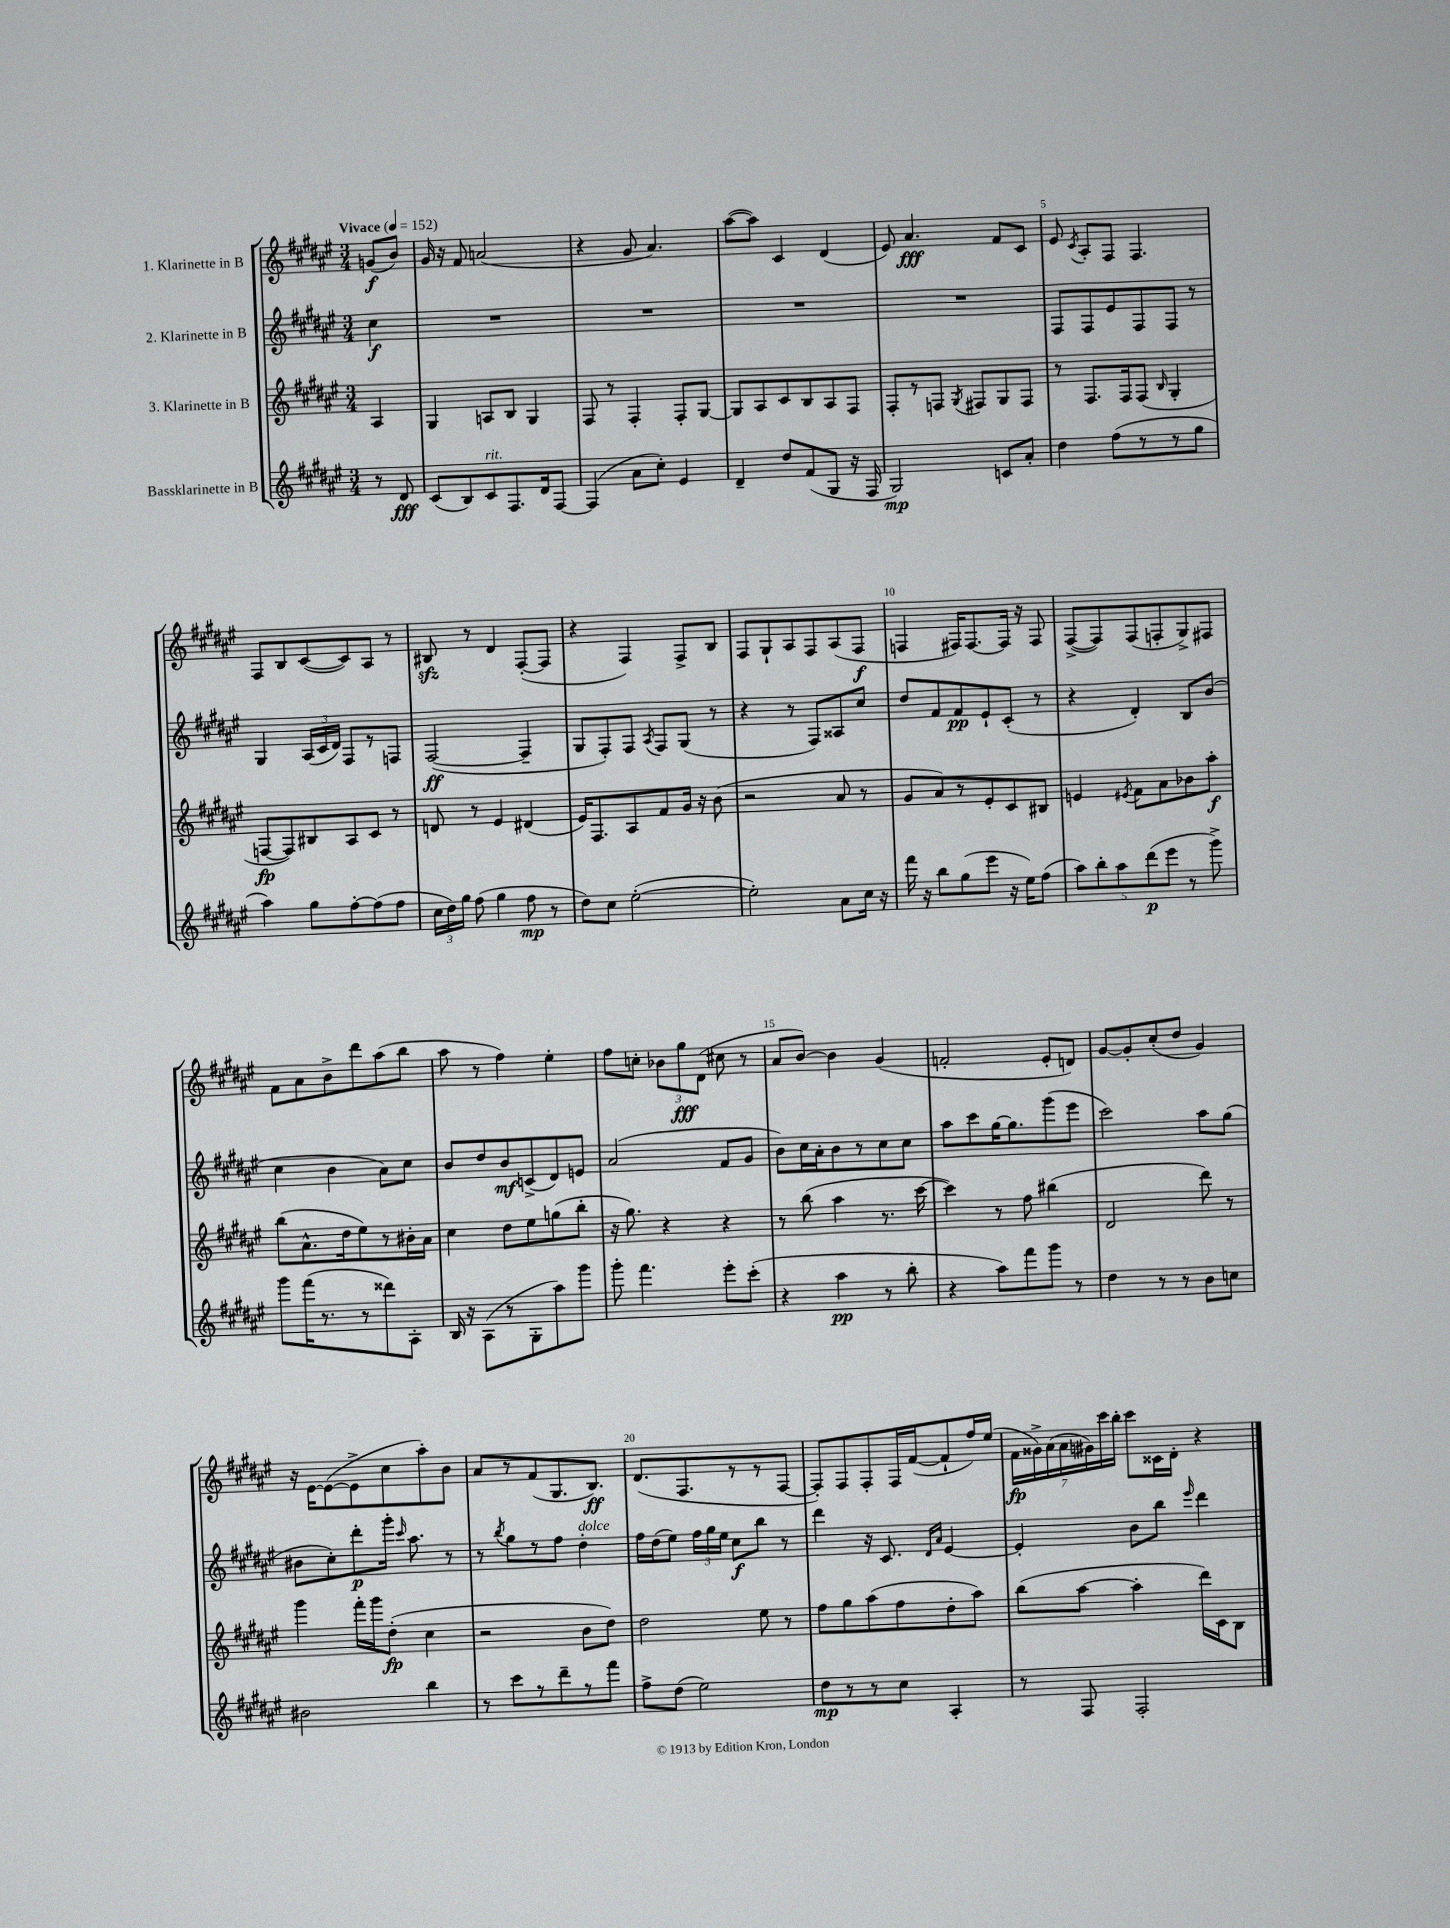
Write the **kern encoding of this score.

**kern	**dynam	**kern	**dynam	**kern	**dynam	**kern	**dynam
*part4	*part4	*part3	*part3	*part2	*part2	*part1	*part1
*staff4	*staff4	*staff3	*staff3	*staff2	*staff2	*staff1	*staff1
*I"Bassklarinette in B	*	*I"3. Klarinette in B	*	*I"2. Klarinette in B	*	*I"1. Klarinette in B	*
*clefG2	*	*clefG2	*	*clefG2	*	*clefG2	*
*k[f#c#g#d#a#e#]	*	*k[f#c#g#d#a#e#]	*	*k[f#c#g#d#a#e#]	*	*k[f#c#g#d#a#e#]	*
*M3/4	*	*M3/4	*	*M3/4	*	*M3/4	*
*MM152	*	*MM152	*	*MM152	*	*MM152	*
=	=	=	=	=	=	=	=
!	!	!	!	!	!	!LO:TX:a:B:t=Vivace	!
8r	.	4A#/	.	4cc#\	f	(8gn/L	f
8d#/	fff	.	.	.	.	8b/J)	.
=1	=1	=1	=1	=1	=1	=1	=1
(8c#/L	.	4G#/	.	2.r	.	16g#/	.
.	.	.	.	.	.	16r	.
8B/)	.	.	.	.	.	8f#/	.
!LO:TX:a:i:t=rit.	!	!	!	!	!	!	!
8c#/	.	8An/L	.	.	.	(2an/	.
8.F#/	.	8B/J	.	.	.	.	.
.	.	4G#/	.	.	.	.	.
16d#/k	.	.	.	.	.	.	.
[8F#/J	.	.	.	.	.	.	.
=2	=2	=2	=2	=2	=2	=2	=2
(4F#/]	.	8F#/	.	2.r	.	4r	.
.	.	8r	.	.	.	.	.
8a#\L	.	4F#'/	.	.	.	8g#/	.
8cc#'\J)	.	.	.	.	.	4.a#/)	.
4e#/	.	8F#'/L	.	.	.	.	.
.	.	[8G#/J	.	.	.	.	.
=3	=3	=3	=3	=3	=3	=3	=3
4d#~/	.	8G#/L]	.	2.r	.	([8aa#\L	.
.	.	8A#/	.	.	.	8aa#\J])	.
8dd#/L	.	8c#/	.	.	.	4c#/	.
(8f#/	.	8B/	.	.	.	.	.
8G#/J	.	8A#/	.	.	.	(4d#/	.
16r	.	8F#/J	.	.	.	.	.
16F#/	.	.	.	.	.	.	.
=4	=4	=4	=4	=4	=4	=4	=4
2G#/)	mp	8F#'/L	.	2.r	.	8e#/)	.
.	.	8r	.	.	.	4.a#/	fff
.	.	8Fn/J	.	.	.	.	.
.	.	8qG#/	.	.	.	.	.
.	.	8F#X/L	.	.	.	.	.
8cn/L	.	8G#/	.	.	.	8f#/L	.
8a#'/J	.	8F#/J	.	.	.	8c#/J	.
=5	=5	=5	=5	=5	=5	=5	=5
4dd#\	.	8r	.	8F#/L	.	8e#/	.
.	.	.	.	.	.	8qc#/	.
.	.	8.F#/L	.	8F#/	.	8A#'/L	.
(8ff#\L	.	.	.	8e#/	.	8F#/J	.
.	.	16F#/k	.	.	.	.	.
8r	.	(8F#/J	.	8F#/	.	4.F#/	.
.	.	16qqB/	.	.	.	.	.
8r	.	4G#'/	.	8F#/J	.	.	.
8gg#\J	.	.	.	8r	.	.	.
!!LO:LB:g=z
=6	=6	=6	=6	=6	=6	=6	=6
4aa#\)	.	[8Fn/L	fp	4G#/	.	8F#/L	.
.	.	8F/])	.	.	.	8B/	.
8gg#\L	.	8B#X/	.	(24A#/LL	.	([8c#/	.
.	.	.	.	24c#/	.	.	.
.	.	.	.	24d#/JJ)	.	.	.
[8ff#'\	.	8A#/	.	8F#/L	.	8c#/])	.
(8ff#\]	.	8c#/J	.	8r	.	8A#/J	.
8ff#\J	.	8r	.	8Fn/J	.	8r	.
=7	=7	=7	=7	=7	=7	=7	=7
24cc#\LL	.	8dn/	.	([2F#/	ff	8B#Xzz/	.
24dd#\)	.	.	.	.	.	.	.
24gg#\JJ	.	.	.	.	.	.	.
(8ff#\	.	8r	.	.	.	8r	.
4gg#\	.	4e#/	.	.	.	4d#/	.
8ff#\	mp	(4d#X/	.	4F#~/]	.	([8F#'/L	.
8r	.	.	.	.	.	8F#/J]	.
=8	=8	=8	=8	=8	=8	=8	=8
8dd#\L)	.	16e#/KL)	.	8G#/L	.	4r	.
.	.	8.F#/	.	.	.	.	.
8cc#\J	.	.	.	8F#'/)	.	.	.
([2ee#'\	.	8A#/	.	8F#/J	.	4F#/)	.
.	.	.	.	8qA#/	.	.	.
.	.	8f#/	.	8F#/L	.	.	.
.	.	16g#/Jk	.	(8G#/J	.	8F#^/L	.
.	.	16r	.	.	.	.	.
.	.	(8b\	.	8r	.	8B/J	.
=9	=9	=9	=9	=9	=9	=9	=9
2ee#'\])	.	2r	.	4r	.	8F#/L	.
.	.	.	.	.	.	8G#`/	.
.	.	.	.	8r	.	8A#/	.
.	.	.	.	8F#/L)	.	8F#/	.
8a#\L	.	8a#/	.	8A##X/	.	(8A#/	.
16cc#\Jk	.	8r	.	8cc#/J	.	8F#/J	f
16r	.	.	.	.	.	.	.
=10	=10	=10	=10	=10	=10	=10	=10
16fff#\	.	8g#/L	.	8dd#/L	.	4Fn/	.
16r	.	.	.	.	.	.	.
8bb\L	.	8a#/)	.	8f#/	.	.	.
(8gg#\	.	8r	.	8f#/	pp	16F#X/KL)	.
.	.	.	.	.	.	[8.F#/	.
8eee#\J	.	8e#'/	.	8e#`/	.	.	.
16r	.	8c#/	.	(8c#'/J	.	16F#/Jk]	.
16ee#\KL)	.	.	.	.	.	16r	.
(8ff#\J	.	8B#X/J	.	8r	.	8F#/	.
=11	=11	=11	=11	=11	=11	=11	=11
10aa#\L)	.	4en/	.	4r	.	([8F#^/L	.
10bb'\	.	.	.	.	.	.	.
.	.	.	.	.	.	8F#/])	.
10aa#\	.	.	.	.	.	.	.
.	.	8qe#X/	.	.	.	.	.
.	.	8f#\L	.	4d#'/)	.	(8F#/	.
(10ddd#\	p	.	.	.	.	.	.
.	.	8a#\	.	.	.	8Fn'/	.
10eee#\J	.	.	.	.	.	.	.
8r	.	8b-X\	.	8B/L	.	8G#^/)	.
8ggg#^\)	.	8aa#'\J	f	(8b/J	.	8F#X/J	.
!!LO:LB:g=z
=12	=12	=12	=12	=12	=12	=12	=12
8ggg#\L	.	(8bb\L	.	4cc#\	.	8f#\L	.
(16fff#\K	.	8.a#^^\	.	.	.	8a#\	.
8.r	.	.	.	.	.	.	.
.	.	.	.	4b\	.	8b^\	.
.	.	16dd#\k	.	.	.	.	.
8r	.	8ee#\)	.	.	.	8ddd#\	.
8ddd##X\)	.	8r	.	8a#\L)	.	(8aa#\	.
8A#'\J	.	16b#X'\L	.	8cc#\J	.	8bb\J	.
.	.	16a#\JJ	.	.	.	.	.
=13	=13	=13	=13	=13	=13	=13	=13
16B/	.	4cc#\	.	8b/L	.	8aa#\	.
16r	.	.	.	.	.	.	.
(8A#\L	.	.	.	8dd#/	.	8r	.
8r	.	8dd#\L	.	8b/	mf	4ff#\)	.
8G#'\	.	8ee#\	.	(8cn^/	.	.	.
8aa#\)	.	(8ggn\	.	8d#/)	.	4ee#'\	.
8ggg#\J	.	8bb'\J	.	8en/J	.	.	.
=14	=14	=14	=14	=14	=14	=14	=14
8ggg#'\	.	16r	.	(2a#/	.	8ff#\L	.
.	.	8.gg#\)	.	.	.	.	.
4.fff#\	.	.	.	.	.	8ccn'\J	.
.	.	4r	.	.	.	12b-X\L	.
.	.	.	.	.	.	12gg#\	fff
.	.	.	.	.	.	(12d#\J	.
8eee#'\L	.	4r	.	8f#/L	.	8cc#X\	.
(8ccc#'\J	.	.	.	8g#/J	.	8r	.
=15	=15	=15	=15	=15	=15	=15	=15
4r	.	8r	.	8b\L)	.	8a#/L	.
.	.	(8bb\	.	16cc#\L	.	[8b/J)	.
.	.	.	.	16a#'\J	.	.	.
4aa#\	pp	4aa#\	.	8b\	.	4b\]	.
.	.	.	.	8r	.	.	.
8r	.	8.r	.	8cc#\	.	(4g#/	.
8bb'\	.	.	.	8cc#\J	.	.	.
.	.	[16ccc#\	.	.	.	.	.
=16	=16	=16	=16	=16	=16	=16	=16
4r	.	4ccc#\])	.	8aa#\L	.	2fn'/	.
.	.	.	.	8ccc#\	.	.	.
8aa#\L)	.	8r	.	[16gg#\K	.	.	.
.	.	.	.	8.gg#\]	.	.	.
8fff#\	.	8ff#\	.	.	.	.	.
8ggg#\J	.	(4bb#X\	.	(8ggg#\	.	8e#'/L	.
8r	.	.	.	8eee#\J	.	8dn/J)	.
=17	=17	=17	=17	=17	=17	=17	=17
4dd#\	.	2d#/	.	2ccc#\)	.	[8g#/L	.
.	.	.	.	.	.	8g#'/]	.
8r	.	.	.	.	.	(8cc#'/	.
8r	.	.	.	.	.	8dd#/J	.
8b\L	.	8ddd#\)	.	8aa#\L	.	4g#/)	.
8ccn\J	.	8r	.	(8gg#\J	.	.	.
!!LO:LB:g=z
=18	=18	=18	=18	=18	=18	=18	=18
2b#X\	.	4ggg#\	.	8b#X\L	.	16r	.
.	.	.	.	.	.	[16e#\KL	.
.	.	.	.	8cc#'\)	.	(8e#\_	.
.	.	16fff#'\LL	.	8ddd#'\	p	8e#^\]	.
.	.	16ggg#\J	.	.	.	.	.
.	.	(8dd#'\J	fp	16ggg#'\Jk	.	8cc#\	.
.	.	.	.	16qqccc#/	.	.	.
.	.	.	.	8.aa#\	.	.	.
4bb\	.	4cc#\	.	.	.	8aa#'\)	.
.	.	.	.	8r	.	8b\J	.
=19	=19	=19	=19	=19	=19	=19	=19
8r	.	2r	.	8r	.	8a#/L	.
.	.	.	.	8qbb/	.	.	.
8ccc#\L	.	.	.	8gg#\L	.	8r	.
8r	.	.	.	8r	.	(8f#/	.
8ddd#~\	.	.	.	8ff#\J	.	8.G#/	.
!	!	!	!	!LO:TX:a:i:t=dolce	!	!	!
8r	.	8b\L	.	4dd#'\	.	.	.
.	.	.	.	.	.	8.B/J)	ff
8fff#\J	.	8dd#\J)	.	.	.	.	.
=20	=20	=20	=20	=20	=20	=20	=20
8ff#^\L	.	2dd#\	.	16ff#\LL	.	(8.d#/L	.
.	.	.	.	(16dd#\J	.	.	.
(8dd#\J	.	.	.	8ee#\J)	.	.	.
.	.	.	.	.	.	8.F#/	.
2ee#\)	.	.	.	24ff#\LL	.	.	.
.	.	.	.	24gg#\	.	.	.
.	.	.	.	24ee#\JJ	.	.	.
.	.	.	.	8cc#\L	f	8r	.
.	.	8ee#\	.	8bb\J	.	8r	.
.	.	8r	.	8r	.	[8F#/J	.
=21	=21	=21	=21	=21	=21	=21	=21
8dd#\L	mp	8ff#\L	.	4ddd#\	.	8F#'/L])	.
8r	.	8gg#\	.	.	.	8F#/	.
8r	.	(8aa#\	.	16r	.	8F#'/	.
.	.	.	.	8.c#/	.	.	.
8cc#\J	.	8ff#\	.	.	.	16F#/L	.
.	.	.	.	.	.	([16f#/J	.
.	.	.	.	16qqd#/LL	.	.	.
.	.	.	.	16qqa#/JJ	.	.	.
4A#'/	.	8dd#'\	.	[4e#/	.	8f#`/]	.
.	.	8aa#\J)	.	.	.	16ff#/L)	.
.	.	.	.	.	.	(16ee#/JJ	.
=22	=22	=22	=22	=22	=22	=22	=22
8r	.	(8bb\L	.	4e#'/]	.	28f#\LL	fp
.	.	.	.	.	.	28g##X^\)	.
.	.	.	.	.	.	(28a#\	.
.	.	.	.	.	.	28a#\	.
8F#/	.	[8aa#\J	.	.	.	.	.
.	.	.	.	.	.	28g#X\)	.
.	.	.	.	.	.	28ccc#\	.
.	.	.	.	.	.	28bb'\JJ	.
2F#'/	.	4aa#'\]	.	8b\L	.	8ccc#\L	.
.	.	.	.	8bb\J	.	16c##X\L	.
.	.	.	.	.	.	16d#'\JJ	.
.	.	.	.	16qqeee#/	.	.	.
.	.	16ddd#\LL)	.	4ddd#\	.	4r	.
.	.	16c#\J	.	.	.	.	.
.	.	8B\J	.	.	.	.	.
==	==	==	==	==	==	==	==
*-	*-	*-	*-	*-	*-	*-	*-
